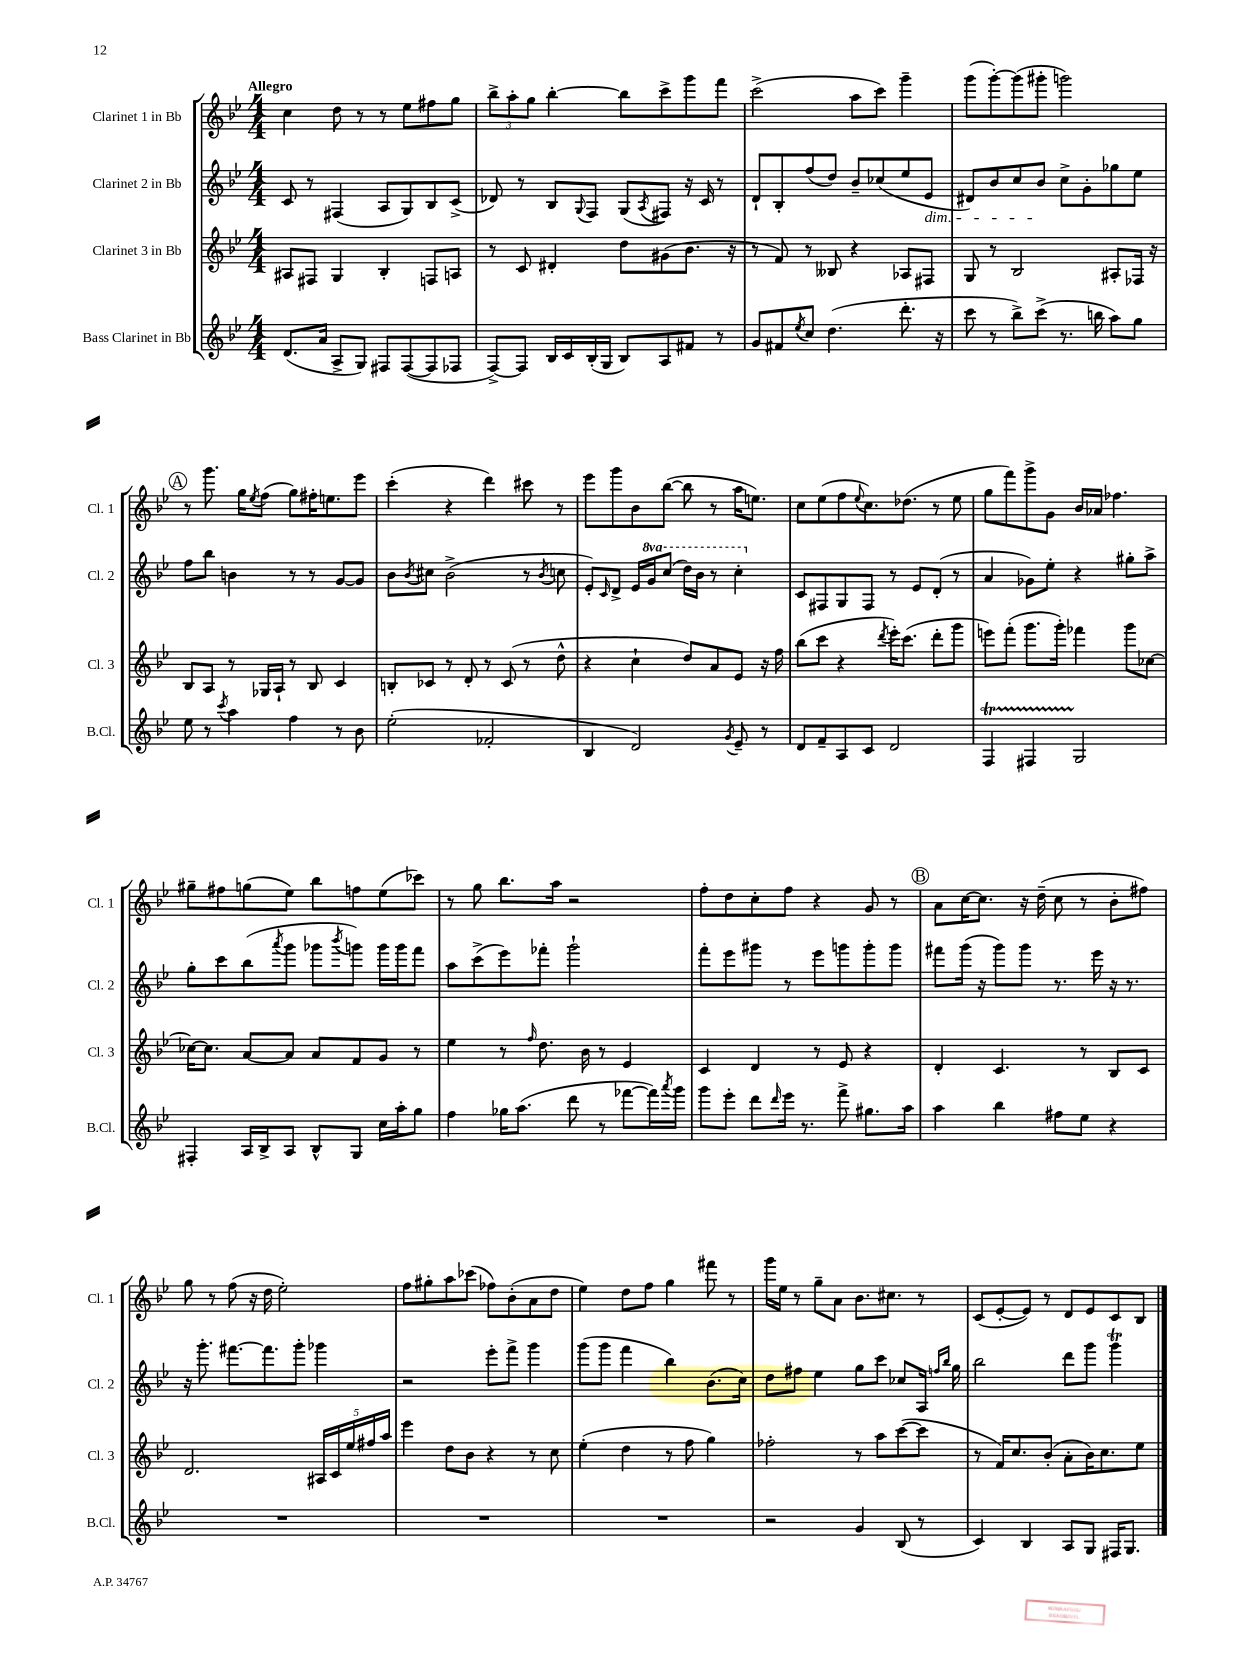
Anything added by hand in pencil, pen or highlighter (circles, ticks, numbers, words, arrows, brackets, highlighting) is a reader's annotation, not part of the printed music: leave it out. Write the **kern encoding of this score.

**kern	**kern	**kern	**kern
*part4	*part3	*part2	*part1
*staff4	*staff3	*staff2	*staff1
*I"Bass Clarinet in Bb	*I"Clarinet 3 in Bb	*I"Clarinet 2 in Bb	*I"Clarinet 1 in Bb
*I'B.Cl.	*I'Cl. 3	*I'Cl. 2	*I'Cl. 1
*clefG2	*clefG2	*clefG2	*clefG2
*k[b-e-]	*k[b-e-]	*k[b-e-]	*k[b-e-]
*M4/4	*M4/4	*M4/4	*M4/4
=1	=1	=1	=1
!	!	!	!LO:TX:a:B:t=Allegro
(8.d/L	8A#X/L	8c/	4cc\
.	8F#X/J	8r	.
16a/Jk	.	.	.
8A^/L	4G/	(4F#X/	8dd\
8G/J)	.	.	8r
8F#X/L	4B-'/	8A/L	8r
([8F#/	.	8G/)	8ee-\L
8F#/]	8Fn/L	8B-/	8ff#X\
8F-X/J	8An/J	(8c^/J	8gg\J
=2	=2	=2	=2
[8F^/L)	8r	8d-X/)	12bb-^\L
.	.	.	12aa'\
8F/J]	8c/	8r	.
.	.	.	12gg\J
16B-/LL	4d#X'/	8B-/L	[4bb-'\
16c/	.	.	.
.	.	8qqG/	.
(16B-'/	.	8F/J	.
16G/JJ	.	.	.
8B-/L)	8dd\L	(8G/L	8bb-\L]
.	.	8qA/	.
8A/	(8g#X\	8F#X/J)	8ccc^\
8f#X/J	8.b-\J	16r	8ggg\
.	.	16c/	.
8r	.	8r	8fff\J
.	16r	.	.
=3	=3	=3	=3
8g/L	8r	8d`/L	(2ccc^\
8f#X/	8f/)	8B-'/	.
8qee-/	.	.	.
8cc/J	8r	(8ff/	.
(4.dd\	8B--X/	8dd/J)	.
.	4r	8b-~/L	8aa\L
.	.	(8cc-X/	8ccc\J)
8.ddd'\	8A-X/L	8ee-/	4ggg~\
!	!	!LO:TX:b:i:t=dim.	!
.	8F#X/J	8e-/J	.
16r	.	.	.
=4	=4	=4	=4
8ccc\	8G/	8d#X/L)	(8ggg\L
8r	8r	8b-/	[8ggg'\)
8bb-^\L)	2B-/	8cc/	(8ggg\]
(8ccc^\J	.	8b-/J	8ggg#X'\J
8.r	.	8cc^\L	2gggn\)
.	.	8g'\	.
16bbn\	.	.	.
8aa\L)	8A#X'/L	8gg-X\	.
8gg\J	16F-X/Jk	8ee-\J	.
.	16r	.	.
!!LO:LB:g=z
!!LO:REH:place=s1:t=A
=5	=5	=5	=5
8ee-\	8B-/L	8ff\L	8r
8r	8A/J	8bb-\J	8.ggg\
8qccc/	.	.	.
4aa\	8r	4bn\	.
.	.	.	16gg\KL
.	.	.	8qee-/
.	16G-X/LL	.	(8ff\J
.	16A`/JJ	.	.
4ff\	8r	8r	8gg\L)
.	8B-/	8r	16ff#X'\K
.	.	.	8.een\
8r	4c/	[8g/L	.
8b-\	.	8g/J]	8eee-\J
=6	=6	=6	=6
(2ee-'\	8Bn'/L	8b-\L	(4ccc'\
.	.	8qb-/	.
.	8c-X/J	8cc#X\J	.
.	8r	(2b-^\	4r
.	8d'/	.	.
2f-X'/	8r	.	4ddd\)
.	(8c-/	.	.
.	8r	8r	8ccc#X\
.	.	8qb-/	.
.	8dd^^\	8ccn\	8r
=7	=7	=7	=7
4B-/	4r	8e-'/L)	8eee-\L
.	.	16qqc/	.
.	.	8d^/J	8ggg\
2d/)	4cc`\	16e-/LL	8b-\
*	*	*8va	*
.	.	16gg/J	.
.	.	(8ccc/J	([8bb-\J
.	8dd/L)	16ddd\LL)	8bb-\]
.	.	16bb-\JJ	.
.	8a/	8r	8r
8qg/	.	.	.
8e-~/	8e-/J	4ccc'\	16aa\KL
.	.	.	8.een\J)
8r	16r	.	.
.	16ff\	.	.
=8	=8	=8	=8
*	*	*X8va	*
8d/L	(8bb-\L	8c/L	8cc\L
8f~/	8ccc\J	8F#X/	(8ee-\
8A/	4r	8G/	8ff\
.	.	.	8qqee-/
8c/J	.	8F#/J	8.cc\)
.	8qddd/	.	.
2d/	16eee-'\KL)	8r	.
.	(8.ccc\J	.	(8.dd-X\J
.	.	8e-/L	.
.	8ddd'\L	(8d'/J	8r
.	8ggg\J	8r	8ee-\
=9	=9	=9	=9
4FT/	8eeen\L)	4a/	8gg\L
.	(8fff'\J	.	8fff\)
4F#XTTT/	8.ggg\L	8g-X\L)	8ggg^\
.	.	8ee-'\J	8g\J
.	16ggg'\Jk)	.	.
2G/	4fff-X\	4r	16b-/LL
.	.	.	16a-X/JJ
.	.	.	4.ff-X\
.	8ggg\L	8gg#X'\L	.
.	[8cc-X\J	8aa^\J	.
!!LO:LB:g=z
=10	=10	=10	=10
4F#X'/	16cc-X\KL_	8gg'\L	8gg#X~\L
.	8.cc-\J]	.	.
.	.	8ccc\	8ff#X\
16A/LL	[8a/L	(8bb-\	(8ggn\
16B-^/J	.	.	.
.	.	8qaaa/	.
8A/J	8a/J]	8ggg\J	8ee-\J)
8B-^^/L	8a/L	8ggg-X\L	8bb-\L
.	.	8qbbb-/	.
8G/J	8f/	8gggn\J)	8ffn\
16cc\LL	8g/J	16ggg\LL	(8ee-\
16aa'\J	.	16ggg\J	.
8gg\J	8r	8fff\J	8ccc-X\J)
=11	=11	=11	=11
4ff\	4ee-\	8aa\L	8r
.	.	(8ccc^\	8gg\
16gg-X\KL	8r	8eee-\)	8.bb-\L
(8.aa\J	.	.	.
.	16qqff/	.	.
.	8.dd\	8fff-X'\J	.
.	.	.	16aa\Jk
8ddd\	.	2ggg`\	2r
.	16b-\	.	.
8r	8r	.	.
[8fff-X\L	4e-/	.	.
16fff-\L])	.	.	.
8qaaa/	.	.	.
16ggg\JJ	.	.	.
=12	=12	=12	=12
8ggg\L	4c/	8fff'\L	8ff'\L
8eee-'\J	.	8eee-\	8dd\
8ddd\L	4d/	8ggg#X\J	8cc'\
16qqddd/	.	.	.
16eee-\Jk	.	8r	8ff\J
8.r	.	.	.
.	8r	8eee-\L	4r
8fff^\	8e-/	8gggn\	.
8.gg#X\L	4r	8ggg'\	8g/
.	.	8ggg\J	8r
16aa\Jk	.	.	.
!!LO:REH:place=s1:t=B
=13	=13	=13	=13
4aa\	4d'/	8fff#X\L	8a\L
.	.	(16ggg\Jk	[16cc\K
.	.	16r	8.cc\J]
4bb-\	4.c/	8ggg\L)	.
.	.	8ggg\J	16r
.	.	.	(16dd~\
8ff#X\L	.	8.r	8cc\
8ee-\J	8r	.	8r
.	.	16eee-\	.
4r	8B-/L	16r	8b-'\L
.	.	8.r	.
.	8c/J	.	8ff#X\J)
!!LO:LB:g=z
=14	=14	=14	=14
1r	2.d/	16r	8gg\
.	.	8.ggg'\	.
.	.	.	8r
.	.	[8.fff#X\L	(8ff\
.	.	.	16r
.	.	8.fff#\]	16dd\
.	.	.	2ee-'\)
.	.	8ggg'\J	.
.	20A#X/LL	4ggg-X\	.
.	20c/	.	.
.	20ee-/	.	.
.	20ff#X/	.	.
.	20aa/JJ	.	.
=15	=15	=15	=15
1r	4eee-\	2r	8ff\L
.	.	.	8gg#X'\
.	8dd\L	.	8aa\
.	8b-\J	.	(8ccc-X\J
.	4r	8eee-'\L	8ff-X\L)
.	.	8fff^\J	(8b-'\
.	8r	4ggg\	8a\
.	8cc\	.	8dd\J
=16	=16	=16	=16
1r	(4ee-'\	(8ggg\L	4ee-\)
.	.	8ggg\J	.
.	4dd\	4fff\	8dd\L
.	.	.	8ff\J
.	8r	4bb-\)	4gg\
.	8ff\	.	.
.	4gg\)	(8.b-\L	8fff#X\
.	.	.	8r
.	.	16cc\Jk)	.
=17	=17	=17	=17
2r	2ff-X'\	8dd\L	16ggg\LL
.	.	.	16ee-\JJ
.	.	8ff#X\J	8r
.	.	4ee-\	8gg~\L
.	.	.	8a\J
4g/	8r	8gg\L	8.b-\L
.	8aa\L	8ccc\J	.
.	.	.	8.cc#X\J
(8B-/	([8ccc\	8cc-X/L	.
8r	8ccc\J]	16A/Jk	8r
.	.	16qqffn/LL	.
.	.	16qqbb-/JJ	.
.	.	16gg\	.
=18	=18	=18	=18
4c/)	8r	2bb-\	(8c/L
.	16f/KL)	.	[8e-'/
.	8.cc/	.	.
4B-/	.	.	8e-/J])
.	(8b-'/J	.	8r
8A/L	8a'\L	8ddd\L	8d/L
8G/J	16b-\K)	8ggg\J	8e-/
.	8.cc\	.	.
16F#X/KL	.	4gggT\	8c/
8.G/J	.	.	.
.	8ee-\J	.	8B-/J
==	==	==	==
*-	*-	*-	*-
